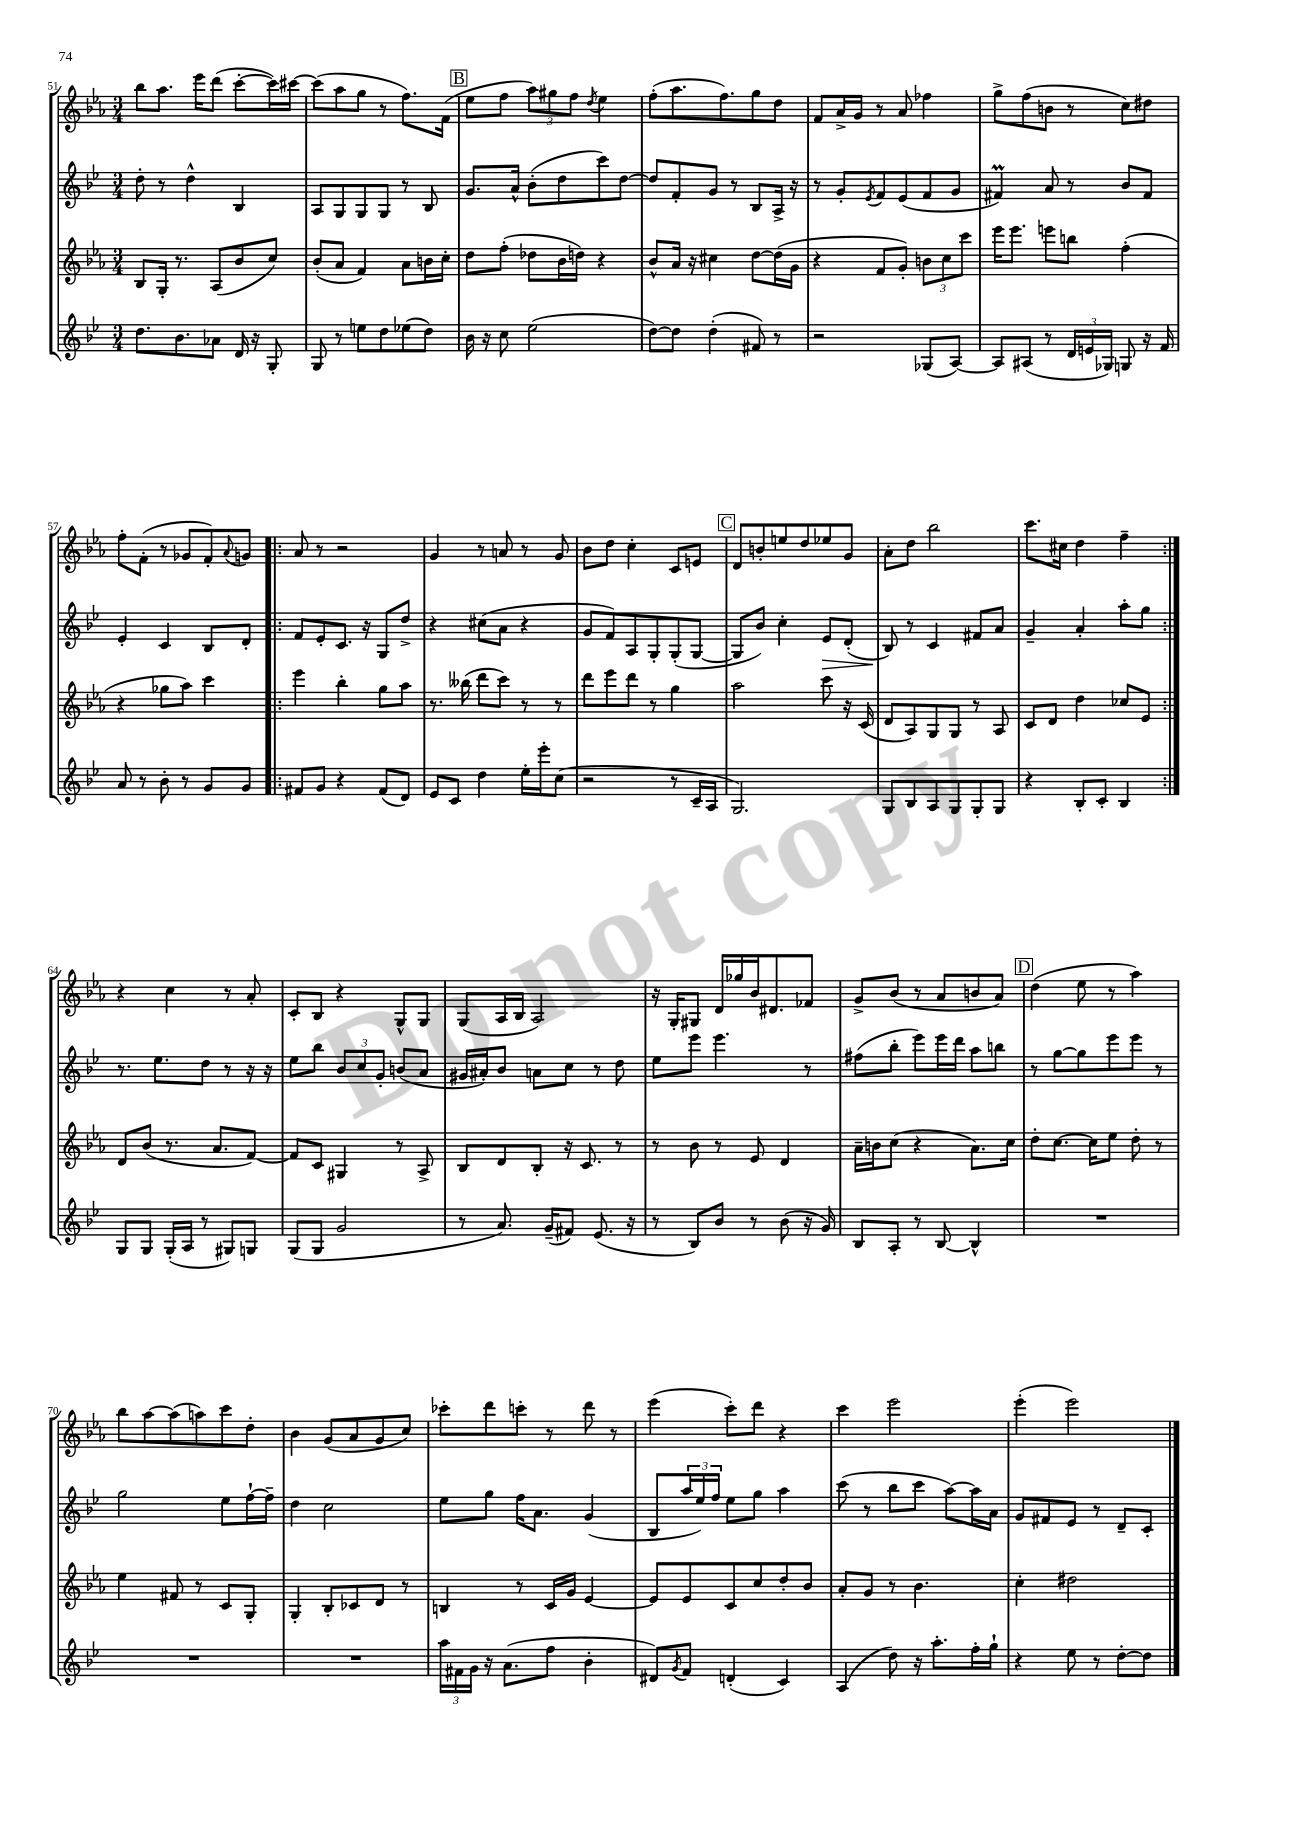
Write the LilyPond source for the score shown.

<<
\new StaffGroup <<
\new Staff = "s0" {
    \clef treble \key ees \major \numericTimeSignature \time 3/4
    bes''8 aes''8. ees'''16 d'''8( c'''8~-. c'''16) cis'''16~ |
    cis'''8( aes''8 g''8 r8 f''8.) f'16( |
    \mark \markup { \box "B" } ees''8 f''8 \tuplet 3/2 { aes''8) gis''8 f''8 } \acciaccatura { d''8 } ees''4 |
    f''8-.( aes''8. f''8.) g''8 d''8 |
    f'8 aes'16-> g'16 r8 aes'8 fes''4 |
    g''8-> f''8( b'8 r8 c''8) dis''8 |
    f''8-. f'8-.( r8 ges'8 f'8-.) \appoggiatura { aes'8 } g'8 |
    \repeat volta 2 { aes'8 r8 r2 |
    g'4 r8 a'8 r8 g'8 |
    bes'8 d''8 c''4-. c'8 e'8 |
    \mark \markup { \box "C" } d'8 b'8-. e''8 d''8 ees''8 g'8 |
    aes'8-. d''8 bes''2 |
    c'''8. cis''16 d''4 f''4-- | }
    r4 c''4 r8 aes'8-. |
    c'8-. bes8 r4 g8-^ g8 |
    g8( aes16 bes16 aes2) |
    r16 g16-. gis8 d'16 ges''16 bes'16 dis'8. fes'8 |
    g'8-> bes'8( r8 aes'8 b'8 aes'8) |
    \mark \markup { \box "D" } d''4( ees''8 r8 aes''4) |
    bes''8 aes''8~ aes''8( a''8) c'''8 d''8-. |
    bes'4 g'8( aes'8 g'8 c''8) |
    ces'''8-. d'''8 c'''8-. r8 d'''8 r8 |
    ees'''4( c'''8-.) d'''8 r4 |
    c'''4 ees'''2 |
    ees'''4-.( ees'''2) \bar "|." |
}
\new Staff = "s1" {
    \clef treble \key bes \major \numericTimeSignature \time 3/4
    d''8-. r8 d''4-^ bes4 |
    a8 g8 g8 g8 r8 bes8 |
    \mark \markup { \box "B" } g'8. a'16-^ bes'8-.( d''8 c'''8) d''8~ |
    d''8 f'8-. g'8 r8 bes8 a16-> r16 |
    r8 g'8-. \acciaccatura { ees'8 } f'8 ees'8( f'8 g'8 |
    fis'4\prall) a'8 r8 bes'8 fis'8 |
    ees'4-. c'4 bes8 d'8-. |
    \repeat volta 2 { f'8 ees'8-. c'8. r16 g8 d''8-> |
    r4 cis''8( a'8 r4 |
    g'8 f'8) a8 g8-. g8-.( g8~ |
    \mark \markup { \box "C" } g8 bes'8) c''4-. ees'8\> d'8-.( |
    bes8\!) r8 c'4 fis'8 a'8 |
    g'4-- a'4-. a''8-. g''8 | }
    r8. ees''8. d''8 r8 r16 r16 |
    ees''8 bes''8 \tuplet 3/2 { bes'8 c''8 g'8-. } b'8( a'8 |
    gis'16 ais'16-.) bes'8 a'8 c''8 r8 d''8 |
    ees''8 ees'''8 ees'''4. r8 |
    fis''8( bes''8-. ees'''8) ees'''16 d'''16 a''8 b''8 |
    \mark \markup { \box "D" } r8 g''8~ g''8 ees'''8 ees'''8 r8 |
    g''2 ees''8 f''16~-! f''16-- |
    d''4 c''2 |
    ees''8 g''8 f''16 a'8. g'4( |
    bes8 \tuplet 3/2 { a''16 ees''16) f''16 } ees''8 g''8 a''4 |
    c'''8( r8 bes''8 c'''8 a''8~) a''16 a'16 |
    g'8 fis'8 ees'8 r8 d'8-- c'8-. \bar "|." |
}
\new Staff = "s2" {
    \clef treble \key ees \major \numericTimeSignature \time 3/4
    bes8 g16-. r8. aes8( bes'8 c''8) |
    bes'8-.( aes'8 f'4) aes'8 b'16 c''16-. |
    \mark \markup { \box "B" } d''8 f''8-.( des''8 bes'16 d''16) r4 |
    bes'8-^ aes'16 r16 cis''4 d''8~ d''16( g'16 |
    r4 f'8 g'8-.) \tuplet 3/2 { b'8 c''8 c'''8 } |
    ees'''16 ees'''8. e'''8 b''8 f''4-.( |
    r4 ges''8 aes''8) c'''4 |
    \repeat volta 2 { ees'''4 bes''4-. g''8 aes''8 |
    r8. beses''16( d'''8 c'''8) r8 r8 |
    d'''8 ees'''8 d'''8 r8 g''4 |
    \mark \markup { \box "C" } aes''2 c'''8 r16 c'16( |
    d'8 aes8) g8 g8 r8 aes8 |
    c'8 d'8 d''4 ces''8 ees'8 | }
    d'8 bes'8( r8. aes'8. f'8~) |
    f'8 c'8 gis4 r8 aes8-> |
    bes8 d'8 bes8-. r16 c'8. r8 |
    r8 bes'8 r8 ees'8 d'4 |
    aes'16-- b'16 c''8( r4 aes'8.) c''16 |
    \mark \markup { \box "D" } d''8-. c''8.~ c''16 ees''8 d''8-. r8 |
    ees''4 fis'8 r8 c'8 g8-. |
    g4-. bes8-. ces'8 d'8 r8 |
    b4 r8 c'16 g'16 ees'4~ |
    ees'8 ees'8 c'8 c''8 d''8-. bes'8 |
    aes'8-. g'8 r8 bes'4. |
    c''4-. dis''2 \bar "|." |
}
\new Staff = "s3" {
    \clef treble \key bes \major \numericTimeSignature \time 3/4
    d''8. bes'8. aes'8 d'16 r16 g8-. |
    g8 r8 e''8 d''8 ees''8( d''8) |
    \mark \markup { \box "B" } bes'16 r16 c''8 ees''2( |
    d''8~) d''8 d''4-.( fis'8) r8 |
    r2 ges8( a8~) |
    a8 ais8( r8 \tuplet 3/2 { d'16 e'16 ges16) } g8 r16 f'16 |
    a'8 r8 bes'8-. r8 g'8 g'8 |
    \repeat volta 2 { fis'8 g'8 r4 fis'8( d'8) |
    ees'8 c'8 d''4 ees''16-. ees'''16-. c''8( |
    r2 r8 c'16-- a16 |
    \mark \markup { \box "C" } g2.) |
    g8 bes8 a8 g8 g8-. g8 |
    r4 bes8-. c'8-. bes4 | }
    g8 g8 g16-.( a16 r8 gis8) g8 |
    g8( g8 g'2 |
    r8 a'8.) g'16--( fis'8) ees'8.( r16 |
    r8 bes8) bes'8 r8 bes'8( r16 g'16) |
    bes8 a8-. r8 bes8~ bes4-^ |
    \mark \markup { \box "D" } R2. |
    R2. |
    R2. |
    \tuplet 3/2 { a''16 fis'16 g'16 } r16 a'8.( f''8 bes'4-. |
    dis'8) \acciaccatura { g'8 } f'8 d'4-.( c'4) |
    a4( d''8) r16 a''8.-. f''16-. g''16-! |
    r4 ees''8 r8 d''8~-. d''8 \bar "|." |
}
>>
>>
\layout { \context { \Score currentBarNumber = #51 } }
